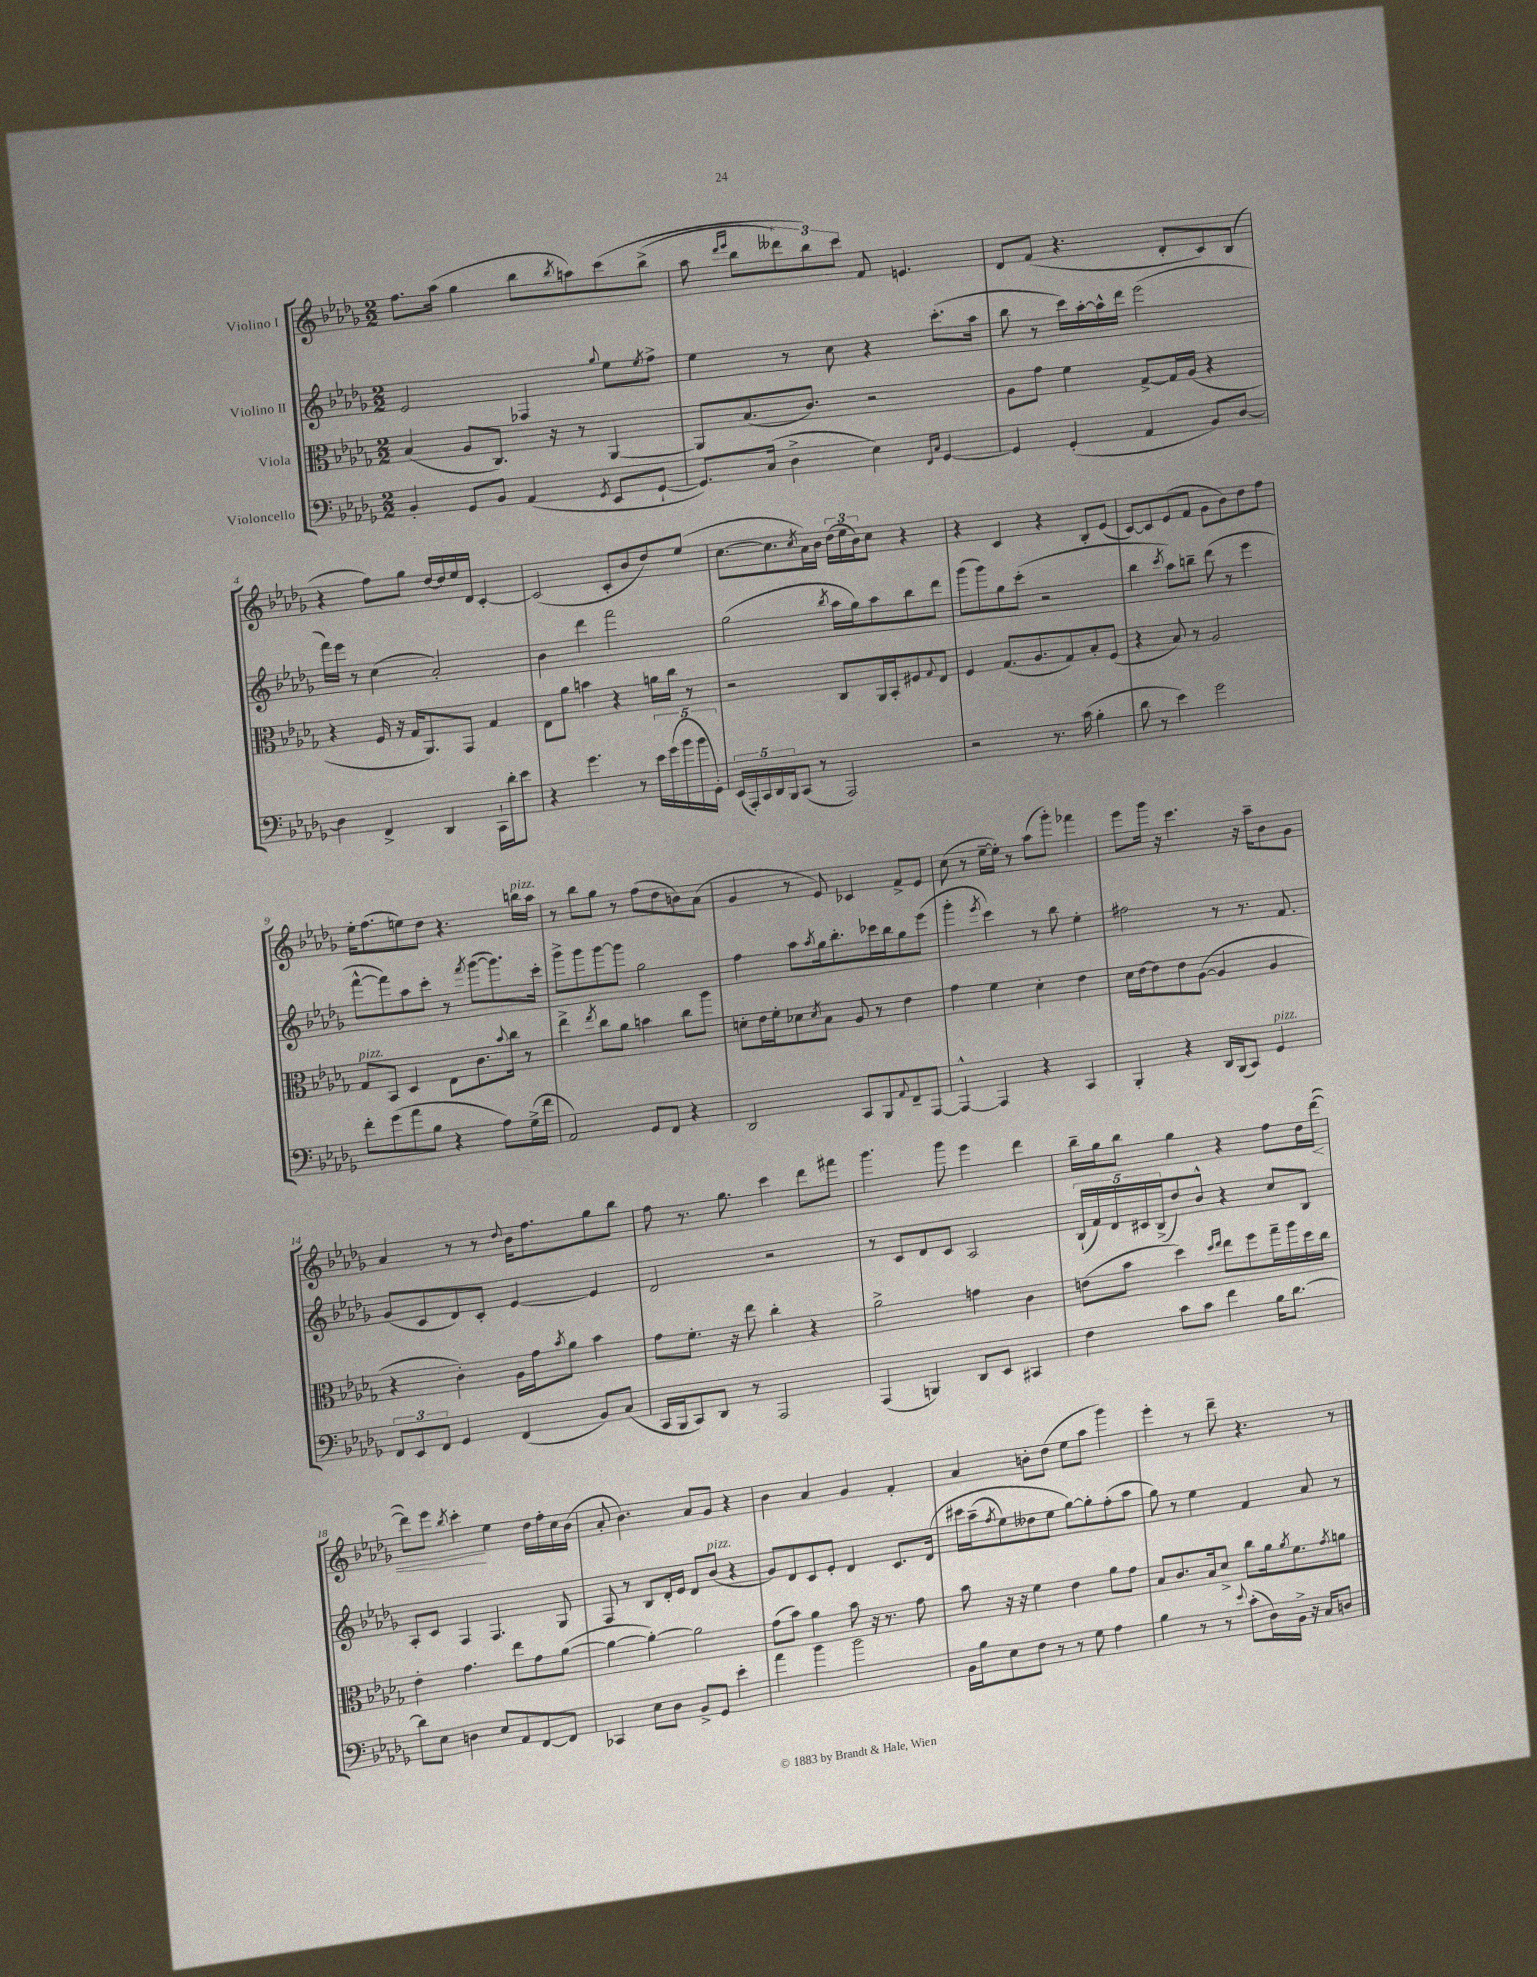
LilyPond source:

<<
\new StaffGroup <<
\new Staff = "s0" \with { instrumentName = "Violino I" } {
    \clef treble \key des \major \numericTimeSignature \time 2/2
    f''8. aes''16( ges''4 bes''8 \acciaccatura { bes''8 } a''8) c'''8\( bes''8->( |
    aes''8 \grace { des'''16 ees'''16 } bes''8 \tuplet 3/2 { deses'''8) bes''8\) c'''8 } f'8 e'4. |
    des'8 f'8( r4. des'8-. c'8) bes8( |
    r4 f''8) ges''8 des''16~ des''16 ees''16 des'16 c'4~-. |
    c'2( c'8-. bes'8 des''8) ees''8( |
    c''8.~ c''8. \acciaccatura { c''8 } aes'16) bes'16 \tuplet 3/2 { des''16( ees''16 bes'16) } c''8 r4 |
    r4 c'4 r4 bes8-. ees'8( |
    c'8~) c'8 ees'8( f'8 ges'8 bes'8) des''8 f''8 |
    ees''16-. f''8.( e''8) des''8 r4. b''16^\markup { \italic "pizz." } aes''16 |
    r8 bes''8 ges''8 r8 f''8( des''8 b'8) aes'8( |
    ges'4 r8 ees'8) ces'4 f'8-> ees'8 |
    c''8( r8 ees''16~-- ees''16-.) r8 aes''8( ges'''8-.) fes'''4 |
    ees'''8 ges'''16 r16 c'''4. r16 aes''16-- bes'8 ges'8 |
    aes'4 r8 r8 \appoggiatura { des''8 } bes'16 f''8. ges''8 bes''8 |
    f''8 r8. ges''8. c'''4 des'''8 fis'''8 |
    ges'''4. ges'''8 ees'''4 des'''4 |
    bes''16-- ges''16 bes''8 ges''4 r4 f''8 des''16 des'''16~\<( |
    des'''8) ees'''8 \acciaccatura { bes''8 } c'''4-.\! ees''4 des''16 f''16-. c''16 bes'16( |
    aes'8-. bes'4.) aes'8 ges'8 r4 |
    bes'4 aes'4 ges'4 f'4-. |
    aes'4 b'8-. des''8( ees''8 aes''8 ges'''4) |
    ees'''4-. r8 des'''8-- r4. r8 \bar "|." |
}
\new Staff = "s1" \with { instrumentName = "Violino II" } {
    \clef treble \key des \major \numericTimeSignature \time 2/2
    ees'2 fes4 \appoggiatura { ges''8 } ees''8 \acciaccatura { ees''8 } f''8-> |
    ees''4 r8 c''8 r4 c'''8.-.( aes''16 |
    bes''8 r8 c'''16) aes''16~-. aes''16-^ des'''16 ees'''2( |
    f'''16) ees'''16 r8 c''4( aes'2-.) |
    bes'4 des'''4 f'''2 |
    ges''2( \acciaccatura { bes''8 } aes''16 ges''16) aes''8 bes''8 des'''8 |
    ges'''8( ges'''8) ges''8 c'''8-.( r2 |
    bes''4 \acciaccatura { c'''8 } aes''8) b''8-- des'''8( r8 ees'''4 |
    f'''8~-^ f'''8) aes''8 c'''8-. r8 \acciaccatura { f'''8 } ges'''8~( ges'''8.) c'''16-. |
    ges'''8-> ges'''8 ges'''8~ ges'''8 ges''2 |
    f''4 aes''8 \acciaccatura { aes''8 } ges''16 bes''8.-. ces'''16 bes''16 ges''8 ees'''8( |
    ges'''4-. \acciaccatura { ees'''8 } c'''4) r8 bes''8 ees''4-. |
    fis''2 r8 r8. f'8. |
    ges'8( c'8 des'8) c'8-. ees'4~ ees'4 |
    des'2 r2 |
    r8 c'8 des'8 c'8 aes2 |
    \tuplet 5/4 { bes16-!( f'16) des'16 cis'16 bes16->( } des''8) bes'8-^ r4 c''8 bes8 |
    aes8-. c'8 f4 f4. ges8 |
    f8 r8 bes8 des'16-. ees'16 des'8 bes'8^\markup { \italic "pizz." }( r4 |
    ges'8) des'8 c'8 ees'8-. des'4 c'8. des'16\( |
    cis'''16 aes''16--( \acciaccatura { f''8 } ees''8) deses''8 ees''8 ges''8~\) ges''8-. f''8-.( aes''8 |
    ges''8) r8 ees''4 f'4 aes'8 r8 \bar "|." |
}
\new Staff = "s2" \with { instrumentName = "Viola" } {
    \clef alto \key des \major \numericTimeSignature \time 2/2
    bes4( aes8 c8.) r16 r8 aes,4~ |
    aes,8 bes8.( c'8.) r2 |
    aes8 ges'8 f'4 ges8~-> ges16 aes16( r4 |
    r4 f16 r16 ges16 aes,8.) ges,8 ges4 |
    ees8 aes'8 b'4 r4 a'16 c''16 r8 |
    r2 c8 aes,16 bes,16-. fis8 \appoggiatura { ges8 } ees8 |
    f4 ges8.( aes8. ges8) bes8-. f8( |
    r4 bes8) r8 aes2 |
    ges8^\markup { \italic "pizz." } bes,8 des4 ees8 c'8. \appoggiatura { bes'8 } c''16 r8 |
    ees''4-> \acciaccatura { ees''8 } c''8 aes'8 b'4 c''8 aes''8 |
    d'8-. ees'16 f'16-. des'8 \acciaccatura { des'8 } bes8 aes8 r8 ees'4 |
    ges'4 f'4 des'4-. ees'4 |
    des'16 ees'16~ ees'8 ees'8 aes8~( aes4 aes4 |
    r4 c'4-.) aes16 ges'16 \acciaccatura { bes'8 } aes'8 bes'4 |
    ges'8 f'8.-. r16 ees''8 c''4-. r4 |
    aes'2-> g'4 c'4 |
    e'8( bes'8 des''4) \grace { des''16 ees''16 } ees''8 f''8 ges''16-- aes''16 des''16 c''16 |
    ees'4-. ges'4. ees''8 ges'8 aes'8~( |
    aes'4~ aes'4~-.) aes'2 |
    ges'8( bes'8) aes'4 bes'8 r16 r8. ges'8 |
    bes'8 r16 r16 f'4 ees'4 aes'8 ges'8 |
    bes8 c'8. bes16 des'8-> c''8 aes'16 \acciaccatura { aes'8 } f'8. \acciaccatura { ges'8 } a'8 \bar "|." |
}
\new Staff = "s3" \with { instrumentName = "Violoncello" } {
    \clef bass \key des \major \numericTimeSignature \time 2/2
    bes,4-. ges,8 bes,8 aes,4( \acciaccatura { ges,8 } ees,8 ges,8~-! |
    ges,8.) c16( des4-> ees4) \grace { f,16 c16 } ges,4~ |
    ges,4 ges,4-.( aes,4 bes,8) des8~ |
    des4 f,4-> des,4 c,16-! des'16-. ees'8 |
    r4 ges'4. r8 \tuplet 5/4 { ees'16 ges'16( bes'16 bes'16 ges,16-.) } |
    \tuplet 5/4 { ees,16( aes,,16-.) c,16 des,16 bes,,16 } c,8( r8 aes,,2) |
    r2 r8. c'16( bes4-. |
    des'8 r8 ees'4) ges'2 |
    f'8-. ges'8( aes'8 bes8 r4 aes8) ges16->( f'16 |
    aes,2) ges,8 f,8 r4 |
    des,2 c,8 bes,,8 \appoggiatura { aes,8 } f,8-- aes,,8~ |
    aes,,4~-^ aes,,4 r4 c,4 |
    bes,,4-. r4 des,16 bes,,16( c,8) ges,4^\markup { \italic "pizz." } |
    \tuplet 3/2 { f,8 ees,8 f,8 } ges,4 f,4( bes,8) c8( |
    c,16 bes,,16 c,8) des,8 r8 aes,,2 |
    aes,,4( b,,4) des,8 ees,8 cis,4 |
    f4 c'8 c'8 f'4 bes16 des'8.~ |
    des'8 ees8 d4 ees8 aes,8 f,8~ f,8 |
    ces,4 ees8 des8 bes,8-> ges,8 ees'4-. |
    aes'4 bes'4 bes'2 |
    bes,16 bes16 ees8 f8 r8 r8 ges8 aes4 |
    bes4 r8 r8 \appoggiatura { ees'8 } c'8-.( des16) bes,16-> r16 c16 d8 \bar "|." |
}
>>
>>
